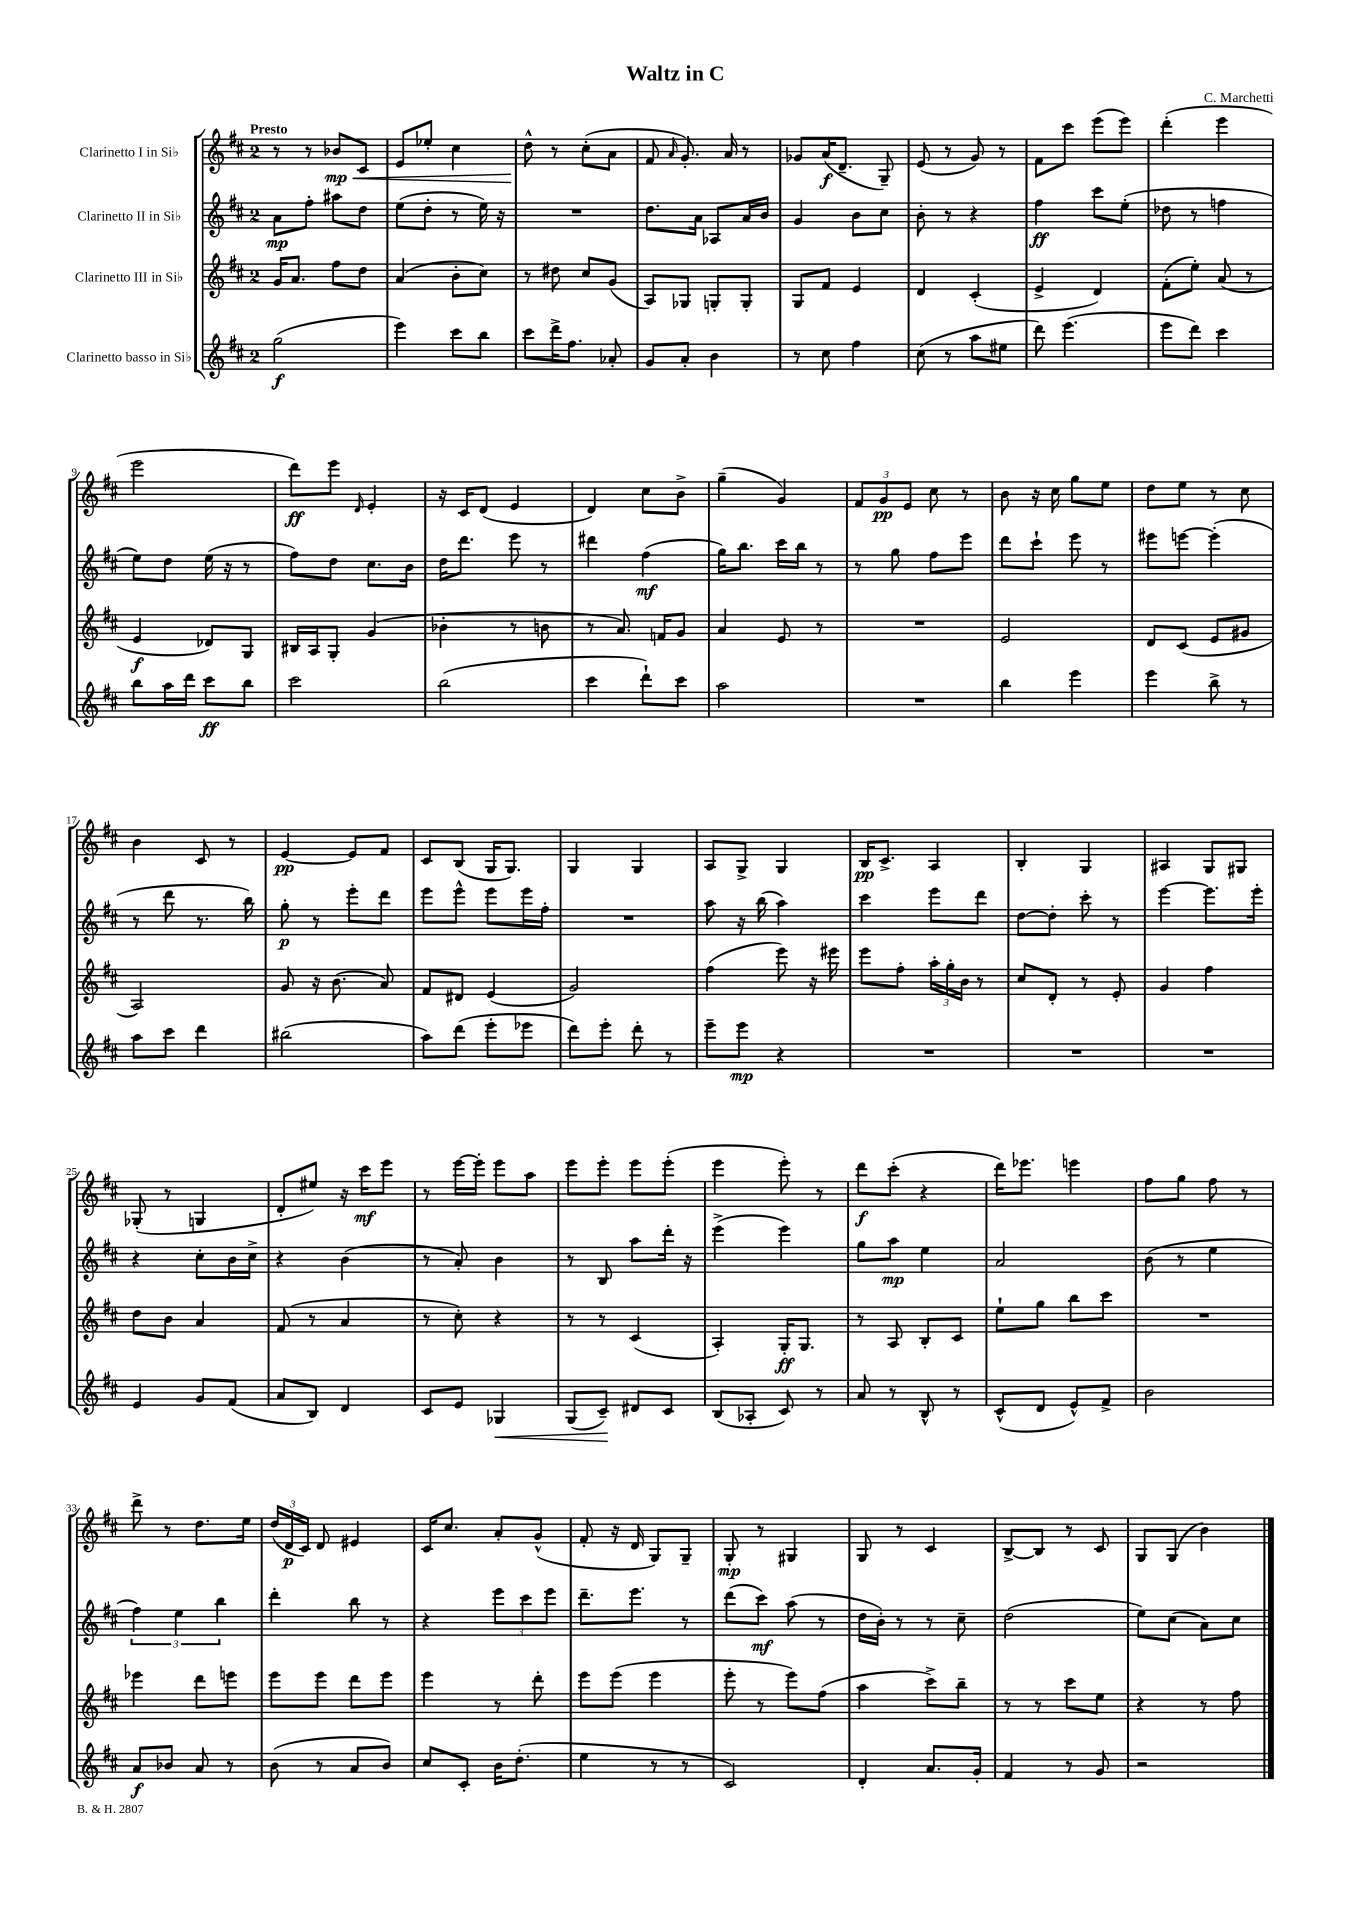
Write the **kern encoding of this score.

**kern	**dynam	**kern	**dynam	**kern	**dynam	**kern	**dynam
*part4	*part4	*part3	*part3	*part2	*part2	*part1	*part1
*staff4	*staff4	*staff3	*staff3	*staff2	*staff2	*staff1	*staff1
*I"Clarinetto basso in Si♭	*	*I"Clarinetto III in Si♭	*	*I"Clarinetto II in Si♭	*	*I"Clarinetto I in Si♭	*
*clefG2	*	*clefG2	*	*clefG2	*	*clefG2	*
*k[f#c#]	*	*k[f#c#]	*	*k[f#c#]	*	*k[f#c#]	*
*M2/4	*	*M2/4	*	*M2/4	*	*M2/4	*
=1	=1	=1	=1	=1	=1	=1	=1
!	!	!	!	!	!	!LO:TX:a:B:t=Presto	!
(2gg\	f	16g/KL	.	8a\L	mp	8r	.
.	.	8.a/J	.	.	.	.	.
.	.	.	.	8ff#'\J	.	8r	.
!	!	!	!	!	!	!	!LO:HP:b
.	.	8ff#\L	.	8aa#X\L	.	8b-X/L	< mp
.	.	8dd\J	.	8dd\J	.	8c#/J	.
=2	=2	=2	=2	=2	=2	=2	=2
4eee\)	.	(4a/	.	(8ee\L	.	8e/L	.
.	.	.	.	8dd'\J	.	8ee-X'/J	.
8ccc#\L	.	8b'\L	.	8r	.	4cc#\	.
8bb\J	.	8cc#\J)	.	16ee\)	.	.	.
.	.	.	.	16r	.	.	.
=3	=3	=3	=3	=3	=3	=3	=3
8ccc#\L	.	8r	.	2r	.	8dd^^\	.
16ddd^\K	.	8dd#X\	.	.	.	8r	[
8.ff#\J	.	.	.	.	.	.	.
.	.	8cc#/L	.	.	.	(8cc#'\L	.
8a-X'/	.	(8g/J	.	.	.	8a\J	.
=4	=4	=4	=4	=4	=4	=4	=4
8g/L	.	8A/L)	.	8.dd\L	.	8f#/	.
.	.	.	.	.	.	16qqa/	.
8a'/J	.	8G-X/J	.	.	.	8.g'/)	.
.	.	.	.	16a\Jk	.	.	.
4b\	.	8Gn'/L	.	8A-X/L	.	.	.
.	.	.	.	.	.	16a/	.
.	.	8G'/J	.	16a/L	.	8r	.
.	.	.	.	16b/JJ	.	.	.
=5	=5	=5	=5	=5	=5	=5	=5
8r	.	8G/L	.	4g/	.	8g-X/L	.
8cc#\	.	8f#/J	.	.	.	(16a/K	f
.	.	.	.	.	.	8.d~/J	.
4ff#\	.	4e/	.	8b\L	.	.	.
.	.	.	.	8cc#\J	.	8G~/)	.
=6	=6	=6	=6	=6	=6	=6	=6
(8cc#\	.	4d/	.	8b'\	.	(8e/	.
8r	.	.	.	8r	.	8r	.
8aa\L	.	(4c#'/	.	4r	.	8g/)	.
8ee#X\J	.	.	.	.	.	8r	.
=7	=7	=7	=7	=7	=7	=7	=7
8ddd\)	.	4e^/	.	4ff#\	ff	8f#\L	.
(4.eee\	.	.	.	.	.	8ccc#\J	.
.	.	4d/)	.	8ccc#\L	.	(8eee\L	.
.	.	.	.	(8ee'\J	.	8eee\J)	.
=8	=8	=8	=8	=8	=8	=8	=8
8eee\L	.	(8f#'\L	.	8dd-X\	.	(4ddd'\	.
8ddd\J)	.	8ee'\J)	.	8r	.	.	.
4ccc#\	.	(8a/	.	4ffn\	.	4eee\	.
.	.	8r	.	.	.	.	.
!!LO:LB:g=z
=9	=9	=9	=9	=9	=9	=9	=9
8bb\L	.	4e/	f	8ee\L)	.	2eee\	.
16aa\L	.	.	.	8dd\J	.	.	.
16ddd\JJ	.	.	.	.	.	.	.
8ccc#\L	ff	8d-X/L)	.	(16ee\	.	.	.
.	.	.	.	16r	.	.	.
8bb\J	.	8G/J	.	8r	.	.	.
=10	=10	=10	=10	=10	=10	=10	=10
2ccc#\	.	16B#X/LL	.	8ff#\L)	.	8ddd\L)	ff
.	.	16A/J	.	.	.	.	.
.	.	8G'/J	.	8dd\J	.	8eee\J	.
.	.	.	.	.	.	16qqd/	.
.	.	(4g/	.	8.cc#\L	.	4e'/	.
.	.	.	.	16b\Jk	.	.	.
=11	=11	=11	=11	=11	=11	=11	=11
(2bb\	.	4b-X'\	.	16dd\KL	.	16r	.
.	.	.	.	8.ddd\J	.	16c#/KL	.
.	.	.	.	.	.	(8d/J	.
.	.	8r	.	8eee\	.	4e/	.
.	.	8bn\	.	8r	.	.	.
=12	=12	=12	=12	=12	=12	=12	=12
4ccc#\	.	8r	.	4ddd#X\	.	4d/)	.
.	.	8.a/)	.	.	.	.	.
8ddd`\L)	.	.	.	(4ff#\	mf	8cc#\L	.
.	.	16fn/KL	.	.	.	.	.
8ccc#\J	.	8g/J	.	.	.	8b^\J	.
=13	=13	=13	=13	=13	=13	=13	=13
2aa\	.	4a/	.	16gg\KL)	.	(4gg~\	.
.	.	.	.	8.bb\J	.	.	.
.	.	8e/	.	16ccc#\LL	.	4g/)	.
.	.	.	.	16bb\JJ	.	.	.
.	.	8r	.	8r	.	.	.
=14	=14	=14	=14	=14	=14	=14	=14
2r	.	2r	.	8r	.	12f#/L	.
.	.	.	.	.	.	12g/	pp
.	.	.	.	8gg\	.	.	.
.	.	.	.	.	.	12e/J	.
.	.	.	.	8ff#\L	.	8cc#\	.
.	.	.	.	8eee\J	.	8r	.
=15	=15	=15	=15	=15	=15	=15	=15
4bb\	.	2e/	.	8ddd\L	.	8b\	.
.	.	.	.	8ccc#`\J	.	16r	.
.	.	.	.	.	.	16cc#\	.
4eee\	.	.	.	8eee\	.	8gg\L	.
.	.	.	.	8r	.	8ee\J	.
=16	=16	=16	=16	=16	=16	=16	=16
4eee\	.	8d/L	.	8eee#X\L	.	8dd\L	.
.	.	(8c#/J	.	[8eeen\J	.	8ee\J	.
8bb^\	.	8e/L	.	(4eee'\]	.	8r	.
8r	.	8g#X/J	.	.	.	8cc#\	.
!!LO:LB:g=z
=17	=17	=17	=17	=17	=17	=17	=17
8aa\L	.	2A/)	.	8r	.	4b\	.
8ccc#\J	.	.	.	8ddd\	.	.	.
4ddd\	.	.	.	8.r	.	8c#/	.
.	.	.	.	.	.	8r	.
.	.	.	.	16bb\)	.	.	.
=18	=18	=18	=18	=18	=18	=18	=18
(2bb#X\	.	8g/	.	8gg'\	p	[4e/	pp
.	.	16r	.	8r	.	.	.
.	.	(8.b\	.	.	.	.	.
.	.	.	.	8eee'\L	.	8e/L]	.
.	.	8a/)	.	8ddd\J	.	8f#/J	.
=19	=19	=19	=19	=19	=19	=19	=19
8aa\L)	.	8f#/L	.	8eee\L	.	8c#/L	.
(8ddd\J	.	8d#X/J	.	8eee^^\J	.	(8B/J	.
8eee'\L	.	(4e/	.	8eee\L	.	16G/KL	.
.	.	.	.	.	.	8.G/J)	.
8eee-X\J	.	.	.	16eee\L	.	.	.
.	.	.	.	16ff#'\JJ	.	.	.
=20	=20	=20	=20	=20	=20	=20	=20
8ddd\L)	.	2g/)	.	2r	.	4G/	.
8eee'\J	.	.	.	.	.	.	.
8ddd'\	.	.	.	.	.	4G/	.
8r	.	.	.	.	.	.	.
=21	=21	=21	=21	=21	=21	=21	=21
8eee~\L	.	(4ff#\	.	8aa\	.	8A/L	.
8eee\J	mp	.	.	16r	.	8G^/J	.
.	.	.	.	(16bb\	.	.	.
4r	.	8eee\)	.	4aa\)	.	4G/	.
.	.	16r	.	.	.	.	.
.	.	16eee#X\	.	.	.	.	.
=22	=22	=22	=22	=22	=22	=22	=22
2r	.	8eee\L	.	4ccc#\	.	16B/KL	pp
.	.	.	.	.	.	8.c#^/J	.
.	.	8ff#'\J	.	.	.	.	.
.	.	24aa'\LL	.	8eee\L	.	4A/	.
.	.	24gg'\	.	.	.	.	.
.	.	24b\JJ	.	.	.	.	.
.	.	8r	.	8ddd\J	.	.	.
=23	=23	=23	=23	=23	=23	=23	=23
2r	.	8cc#/L	.	[8dd\L	.	4B'/	.
.	.	8d'/J	.	8dd'\J]	.	.	.
.	.	8r	.	8ccc#'\	.	4G/	.
.	.	8e'/	.	8r	.	.	.
=24	=24	=24	=24	=24	=24	=24	=24
2r	.	4g/	.	[4eee\	.	4A#X/	.
.	.	4ff#\	.	8.eee\L]	.	8G/L	.
.	.	.	.	.	.	8G#X/J	.
.	.	.	.	16eee'\Jk	.	.	.
!!LO:LB:g=z
=25	=25	=25	=25	=25	=25	=25	=25
4e/	.	8dd\L	.	4r	.	(8G-X'/	.
.	.	8b\J	.	.	.	8r	.
8g/L	.	4a/	.	8cc#'\L	.	4Gn/	.
(8f#/J	.	.	.	16b\L	.	.	.
.	.	.	.	16cc#^\JJ	.	.	.
=26	=26	=26	=26	=26	=26	=26	=26
8a/L	.	(8f#/	.	4r	.	8d'/L	.
8B/J)	.	8r	.	.	.	8ee#X/J)	.
4d/	.	4a/	.	(4b\	.	16r	.
.	.	.	.	.	.	16ccc#\KL	mf
.	.	.	.	.	.	8eee\J	.
=27	=27	=27	=27	=27	=27	=27	=27
8c#/L	.	8r	.	8r	.	8r	.
8e/J	.	8cc#'\)	.	8a'/)	.	[16eee\LL	.
.	.	.	.	.	.	16eee'\JJ]	.
!	!LO:HP:b	!	!	!	!	!	!
4G-X/	<	4r	.	4b\	.	8eee\L	.
.	.	.	.	.	.	8aa\J	.
=28	=28	=28	=28	=28	=28	=28	=28
(8G/L	.	8r	.	8r	.	8eee\L	.
8c#~/J)	.	8r	.	8B/	.	8eee'\J	.
8d#X/L	[	(4c#/	.	8aa\L	.	8eee\L	.
8c#/J	.	.	.	16ddd'\Jk	.	(8eee'\J	.
.	.	.	.	16r	.	.	.
=29	=29	=29	=29	=29	=29	=29	=29
(8B/L	.	4A'/)	.	(4eee^\	.	4eee\	.
8A-X'/J	.	.	.	.	.	.	.
8c#/)	.	16G'/KL	ff	4eee\)	.	8eee'\)	.
.	.	8.G/J	.	.	.	.	.
8r	.	.	.	.	.	8r	.
=30	=30	=30	=30	=30	=30	=30	=30
8a/	.	8r	.	8gg\L	.	8ddd\L	f
8r	.	8A/	.	8aa\J	mp	(8ccc#'\J	.
8B^^/	.	8B'/L	.	4ee\	.	4r	.
8r	.	8c#/J	.	.	.	.	.
=31	=31	=31	=31	=31	=31	=31	=31
(8c#^^/L	.	8ee`\L	.	2a/	.	16ddd\KL)	.
.	.	.	.	.	.	8.eee-X\J	.
8d/J	.	8gg\J	.	.	.	.	.
8e^^/L)	.	8bb\L	.	.	.	4eeen\	.
8f#^/J	.	8ccc#\J	.	.	.	.	.
=32	=32	=32	=32	=32	=32	=32	=32
2b\	.	2r	.	(8b\	.	8ff#\L	.
.	.	.	.	8r	.	8gg\J	.
.	.	.	.	4ee\	.	8ff#\	.
.	.	.	.	.	.	8r	.
!!LO:LB:g=z
=33	=33	=33	=33	=33	=33	=33	=33
8a/L	f	4eee-X\	.	6ff#\)	.	8ddd^\	.
8b-X/J	.	.	.	.	.	8r	.
.	.	.	.	6ee\	.	.	.
8a/	.	8ddd\L	.	.	.	8.dd\L	.
.	.	.	.	6bb\	.	.	.
8r	.	8eeen\J	.	.	.	.	.
.	.	.	.	.	.	16ee\Jk	.
=34	=34	=34	=34	=34	=34	=34	=34
(8b\	.	8eee\L	.	4ddd'\	.	(24dd/LL	.
.	.	.	.	.	.	24d/	p
.	.	.	.	.	.	24c#/JJ)	.
8r	.	8eee\J	.	.	.	8d/	.
8a/L	.	8ddd\L	.	8bb\	.	4e#X/	.
8b/J)	.	8eee\J	.	8r	.	.	.
=35	=35	=35	=35	=35	=35	=35	=35
8cc#/L	.	4eee\	.	4r	.	16c#/KL	.
.	.	.	.	.	.	8.cc#/J	.
8c#'/J	.	.	.	.	.	.	.
16b\KL	.	8r	.	12eee\L	.	8a'/L	.
(8.dd'\J	.	.	.	.	.	.	.
.	.	.	.	12ccc#\	.	.	.
.	.	8ddd'\	.	.	.	(8g^^/J	.
.	.	.	.	12eee\J	.	.	.
=36	=36	=36	=36	=36	=36	=36	=36
4ee\	.	8eee\L	.	8.ddd~\L	.	8f#'/	.
.	.	(8eee\J	.	.	.	16r	.
.	.	.	.	8.eee\J	.	16d/	.
8r	.	4eee\	.	.	.	8G/L)	.
8r	.	.	.	8r	.	8G~/J	.
=37	=37	=37	=37	=37	=37	=37	=37
2c#/)	.	8eee'\	.	(8ddd\L	.	8G'/	mp
.	.	8r	.	8ccc#\J)	mf	8r	.
.	.	8eee\L)	.	(8aa\	.	4G#X/	.
.	.	(8ff#\J	.	8r	.	.	.
=38	=38	=38	=38	=38	=38	=38	=38
4d'/	.	4aa\	.	16dd\LL	.	8G/	.
.	.	.	.	16b'\JJ)	.	.	.
.	.	.	.	8r	.	8r	.
8.a/L	.	8ccc#^\L)	.	8r	.	4c#/	.
.	.	8bb~\J	.	8cc#~\	.	.	.
16g'/Jk	.	.	.	.	.	.	.
=39	=39	=39	=39	=39	=39	=39	=39
4f#/	.	8r	.	(2dd\	.	[8B^/L	.
.	.	8r	.	.	.	8B/J]	.
8r	.	8ccc#\L	.	.	.	8r	.
8g/	.	8ee\J	.	.	.	8c#/	.
=40	=40	=40	=40	=40	=40	=40	=40
2r	.	4r	.	8ee\L)	.	8G/L	.
.	.	.	.	(8cc#\J	.	(8G/J	.
.	.	8r	.	8a\L)	.	4b\)	.
.	.	8ff#\	.	8cc#\J	.	.	.
==	==	==	==	==	==	==	==
*-	*-	*-	*-	*-	*-	*-	*-
